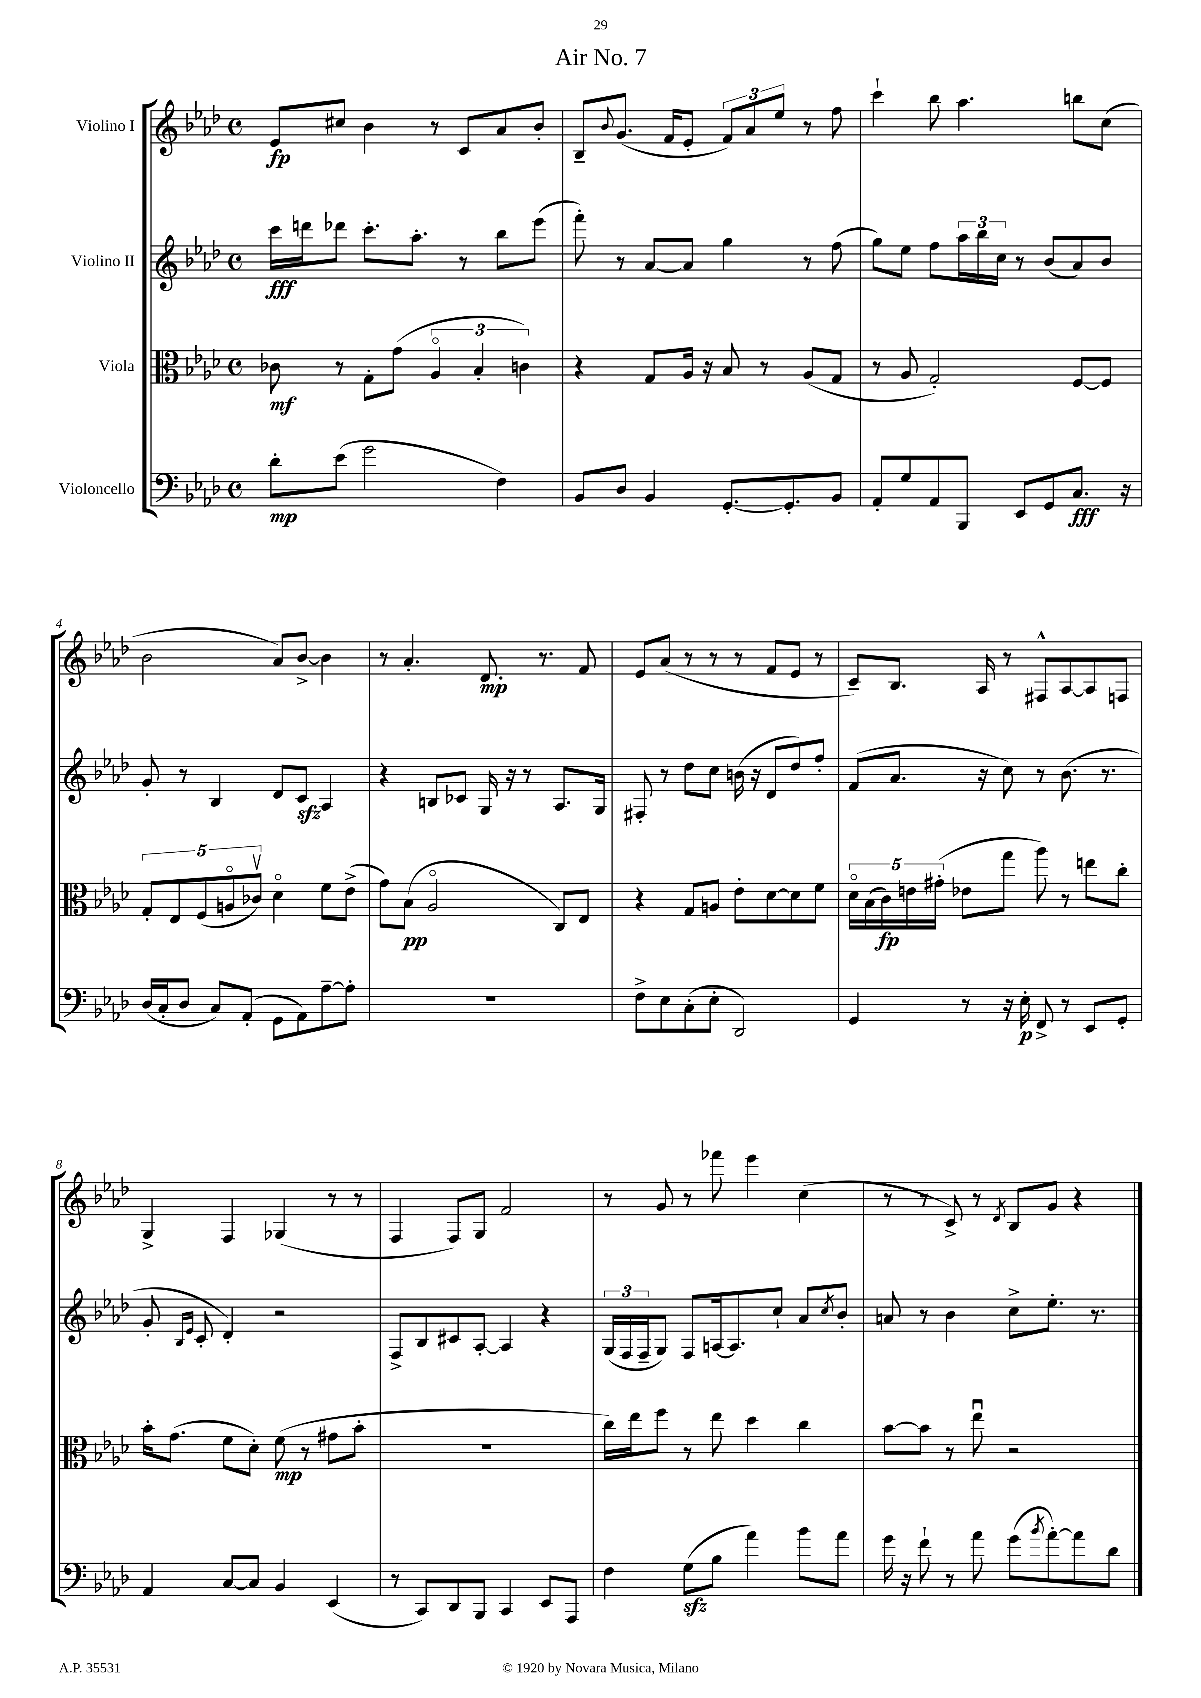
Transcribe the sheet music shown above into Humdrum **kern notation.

**kern	**dynam	**kern	**dynam	**kern	**dynam	**kern	**dynam
*part4	*part4	*part3	*part3	*part2	*part2	*part1	*part1
*staff4	*staff4	*staff3	*staff3	*staff2	*staff2	*staff1	*staff1
*I"Violoncello	*	*I"Viola	*	*I"Violino II	*	*I"Violino I	*
*clefF4	*	*clefC3	*	*clefG2	*	*clefG2	*
*k[b-e-a-d-]	*	*k[b-e-a-d-]	*	*k[b-e-a-d-]	*	*k[b-e-a-d-]	*
*M4/4	*	*M4/4	*	*M4/4	*	*M4/4	*
*met(c)	*	*met(c)	*	*met(c)	*	*met(c)	*
=1	=1	=1	=1	=1	=1	=1	=1
8d-'\L	mp	8c-X\	mf	16ccc\LL	fff	8e-/L	fp
.	.	.	.	16dddn\J	.	.	.
(8e-\J	.	8r	.	8ddd-X\J	.	8cc#X/J	.
2g\	.	8G'\L	.	8.ccc'\L	.	4b-\	.
.	.	(8g\J	.	.	.	.	.
.	.	.	.	8.aa-'\J	.	.	.
.	.	6A-/	.	.	.	8r	.
.	.	.	.	8r	.	8c/L	.
.	.	6B-'/	.	.	.	.	.
4F\)	.	.	.	8bb-\L	.	8a-/	.
.	.	6cn\)	.	.	.	.	.
.	.	.	.	(8eee-\J	.	8b-'/J	.
=2	=2	=2	=2	=2	=2	=2	=2
8BB-/L	.	4r	.	8fff'\)	.	8B-~/L	.
.	.	.	.	.	.	8qqb-/	.
8D-/J	.	.	.	8r	.	(8.g/J	.
4BB-/	.	8G/L	.	[8a-/L	.	.	.
.	.	.	.	.	.	16f/KL	.
.	.	16A-/Jk	.	8a-/J]	.	8e-'/J	.
.	.	16r	.	.	.	.	.
[8.GG'/L	.	8B-/	.	4gg\	.	12f/L)	.
.	.	.	.	.	.	12a-/	.
.	.	8r	.	.	.	.	.
.	.	.	.	.	.	12ee-/J	.
8.GG'/]	.	.	.	.	.	.	.
.	.	(8A-/L	.	8r	.	8r	.
8BB-/J	.	8G/J	.	(8ff\	.	8ff\	.
=3	=3	=3	=3	=3	=3	=3	=3
8AA-'/L	.	8r	.	8gg\L)	.	4ccc`\	.
8G/	.	8A-/	.	8ee-\J	.	.	.
8AA-/	.	2G'/)	.	8ff\L	.	8bb-\	.
8BBB-/J	.	.	.	24aa-\L	.	4.aa-\	.
.	.	.	.	24bb-\	.	.	.
.	.	.	.	24cc\JJ	.	.	.
8EE-/L	.	.	.	8r	.	.	.
8GG/	.	.	.	(8b-/L	.	.	.
8.C/J	fff	[8F/L	.	8a-/)	.	8bbn\L	.
.	.	8F/J]	.	8b-/J	.	(8cc\J	.
16r	.	.	.	.	.	.	.
!!LO:LB:g=z
=4	=4	=4	=4	=4	=4	=4	=4
(16D-/LL	.	10G'/L	.	8g'/	.	2b-\	.
16C'/J	.	.	.	.	.	.	.
.	.	10E-/	.	.	.	.	.
8D-/J	.	.	.	8r	.	.	.
.	.	(10F/	.	.	.	.	.
8C/L)	.	.	.	4B-/	.	.	.
.	.	10An/	.	.	.	.	.
(8AA-'/J	.	.	.	.	.	.	.
.	.	10c-Xv/J)	.	.	.	.	.
8GG\L	.	4d-\	.	8d-/L	.	8a-/L)	.
8AA-\)	.	.	.	8czz/J	.	[8b-^/J	.
[8A-~\	.	8f\L	.	4A-/	.	4b-\]	.
8A-'\J]	.	(8e-^\J	.	.	.	.	.
=5	=5	=5	=5	=5	=5	=5	=5
1r	.	8g\L)	.	4r	.	8r	.
.	.	(8B-\J	pp	.	.	4.a-'/	.
.	.	2A-/	.	8Bn/L	.	.	.
.	.	.	.	8c-X/J	.	.	.
.	.	.	.	16G/	.	8.d-/	mp
.	.	.	.	16r	.	.	.
.	.	.	.	8r	.	.	.
.	.	.	.	.	.	8.r	.
.	.	8C/L)	.	8.A-/L	.	.	.
.	.	8E-/J	.	.	.	8f/	.
.	.	.	.	16G/Jk	.	.	.
=6	=6	=6	=6	=6	=6	=6	=6
8F^\L	.	4r	.	8F#X'/	.	8e-/L	.
8E-\	.	.	.	8r	.	(8a-/J	.
(8C'\	.	8G/L	.	8dd-\L	.	8r	.
8E-'\J	.	8An/J	.	8cc\J	.	8r	.
2DD-/)	.	8e-'\L	.	(16bn\	.	8r	.
.	.	.	.	16r	.	.	.
.	.	[8d-\	.	8d-/L	.	8f/L	.
.	.	8d-\]	.	8dd-/)	.	8e-/J	.
.	.	8f\J	.	8ff'/J	.	8r	.
=7	=7	=7	=7	=7	=7	=7	=7
4GG/	.	20d-\LL	.	(8f/L	.	8c~/L)	.
.	.	(20B-\	.	.	.	.	.
.	.	20c\)	fp	.	.	.	.
.	.	.	.	8.a-/J	.	8.B-/J	.
.	.	20en\	.	.	.	.	.
.	.	(20g#X'\JJ	.	.	.	.	.
8r	.	8e-X\L	.	.	.	.	.
.	.	.	.	16r	.	16A-/	.
16r	.	8gg\J	.	8cc\)	.	8r	.
16E-'\	p	.	.	.	.	.	.
8FF^/	.	8aa-\)	.	8r	.	8F#X^^/L	.
8r	.	8r	.	(8.b-\	.	[8A-/	.
8EE-/L	.	8een\L	.	.	.	8A-/]	.
.	.	.	.	8.r	.	.	.
8GG'/J	.	8cc'\J	.	.	.	8Fn/J	.
!!LO:LB:g=z
=8	=8	=8	=8	=8	=8	=8	=8
4AA-/	.	16b-'\KL	.	8g'/	.	4G^/	.
.	.	(8.g\J	.	.	.	.	.
.	.	.	.	16qqB-/LL	.	.	.
.	.	.	.	16qqe-/JJ	.	.	.
.	.	.	.	8c'/	.	.	.
[8C/L	.	8f\L	.	4d-'/)	.	4F/	.
8C/J]	.	8d-'\J)	.	.	.	.	.
4BB-/	.	(8f\	mp	2r	.	(4G-X/	.
.	.	8r	.	.	.	.	.
(4EE-/	.	8g#X\L	.	.	.	8r	.
.	.	8b-'\J	.	.	.	8r	.
=9	=9	=9	=9	=9	=9	=9	=9
8r	.	1r	.	8F^/L	.	4F/	.
8CC/L)	.	.	.	8B-/	.	.	.
8DD-/	.	.	.	8c#X/	.	8F/L)	.
8BBB-/J	.	.	.	[8A-'/J	.	8G/J	.
4CC/	.	.	.	4A-/]	.	2f/	.
8EE-/L	.	.	.	4r	.	.	.
8AAA-/J	.	.	.	.	.	.	.
=10	=10	=10	=10	=10	=10	=10	=10
4F\	.	16cc\LL)	.	(24G/LL	.	8r	.
.	.	.	.	24F/	.	.	.
.	.	16ee-\J	.	.	.	.	.
.	.	.	.	24F~/J	.	.	.
.	.	8ff\J	.	8G/J)	.	8g/	.
(8Gzz\L	.	8r	.	8F/L	.	8r	.
8B-\J	.	8ee-\	.	[16An/k	.	8fff-X\	.
.	.	.	.	8.A/]	.	.	.
4a-\)	.	4dd-\	.	.	.	4eee-\	.
.	.	.	.	8cc`/J	.	.	.
8b-\L	.	4cc\	.	8a-/L	.	(4cc\	.
.	.	.	.	8qcc/	.	.	.
8a-\J	.	.	.	8b-'/J	.	.	.
=11	=11	=11	=11	=11	=11	=11	=11
16g\	.	[8b-\L	.	8an/	.	8r	.
16r	.	.	.	.	.	.	.
8f`\	.	8b-\J]	.	8r	.	8r	.
8r	.	8r	.	4b-\	.	8c^/)	.
8a-\	.	8ee-u\	.	.	.	8r	.
.	.	.	.	.	.	8qd-/	.
(8g\L	.	2r	.	8cc^\L	.	8B-/L	.
8qb-/	.	.	.	.	.	.	.
[8a-'\)	.	.	.	8.ee-'\J	.	8g/J	.
8a-\]	.	.	.	.	.	4r	.
.	.	.	.	8.r	.	.	.
8d-\J	.	.	.	.	.	.	.
==	==	==	==	==	==	==	==
*-	*-	*-	*-	*-	*-	*-	*-
